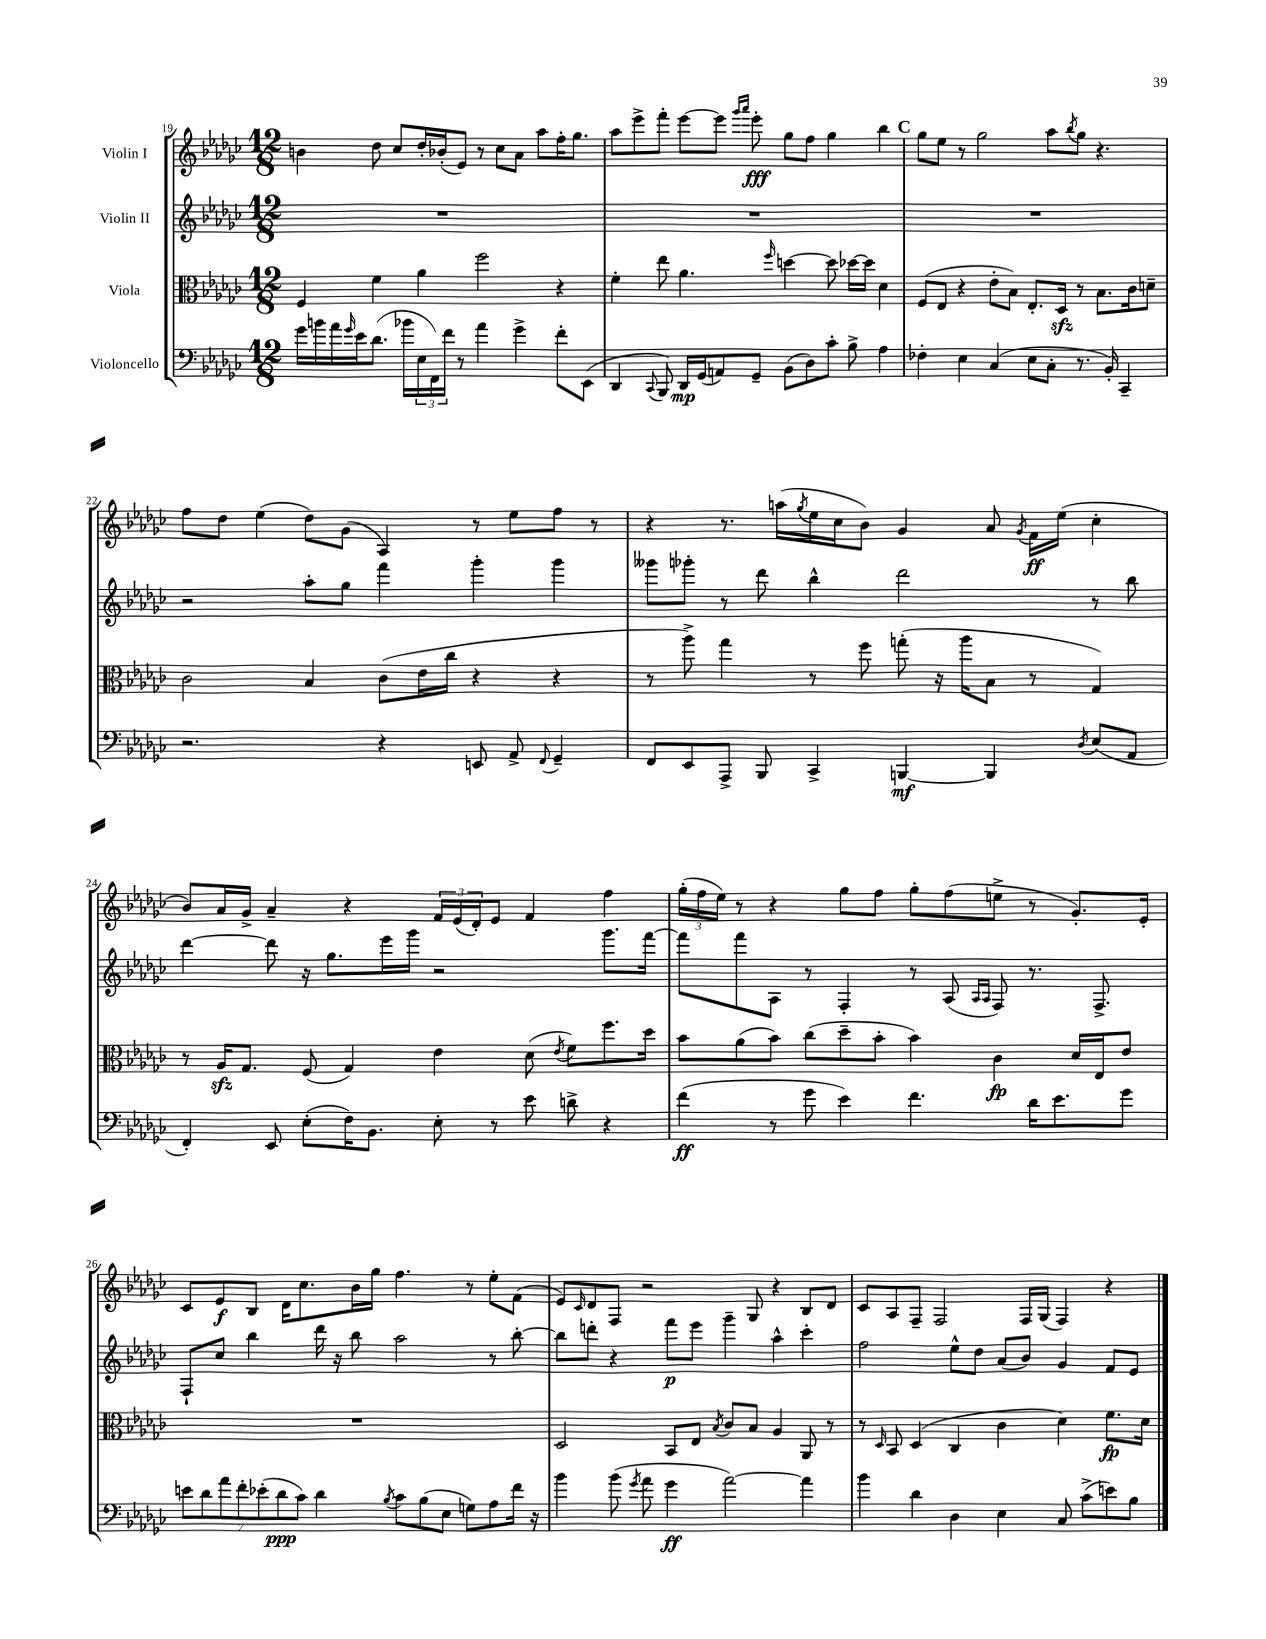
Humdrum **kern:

**kern	**dynam	**kern	**dynam	**kern	**dynam	**kern	**dynam
*part4	*part4	*part3	*part3	*part2	*part2	*part1	*part1
*staff4	*staff4	*staff3	*staff3	*staff2	*staff2	*staff1	*staff1
*I"Violoncello	*	*I"Viola	*	*I"Violin II	*	*I"Violin I	*
*clefF4	*	*clefC3	*	*clefG2	*	*clefG2	*
*k[b-e-a-d-g-c-]	*	*k[b-e-a-d-g-c-]	*	*k[b-e-a-d-g-c-]	*	*k[b-e-a-d-g-c-]	*
*M12/8	*	*M12/8	*	*M12/8	*	*M12/8	*
=19	=19	=19	=19	=19	=19	=19	=19
16g-\LL	.	4F/	.	1.r	.	4bn\	.
16bn\	.	.	.	.	.	.	.
16a-\	.	.	.	.	.	.	.
16qqg-/	.	.	.	.	.	.	.
16e-\J	.	.	.	.	.	.	.
(8.d-\J	.	4f\	.	.	.	8dd-\	.
.	.	.	.	.	.	8cc-/L	.
16b-X\LL	.	.	.	.	.	.	.
24E-\	.	4a-\	.	.	.	16dd-'/L	.
24FF\)	.	.	.	.	.	.	.
.	.	.	.	.	.	(16b-X'/J	.
24f\JJ	.	.	.	.	.	.	.
8r	.	.	.	.	.	8e-/J)	.
4a-\	.	2ff\	.	.	.	8r	.
.	.	.	.	.	.	8cc-\L	.
4g-^\	.	.	.	.	.	8a-\J	.
.	.	.	.	.	.	8aa-\L	.
8f'\L	.	4r	.	.	.	16ff'\K	.
.	.	.	.	.	.	8.gg-\J	.
(8EE-\J	.	.	.	.	.	.	.
=20	=20	=20	=20	=20	=20	=20	=20
4DD-/	.	4f'\	.	1.r	.	8aa-\L	.
.	.	.	.	.	.	8eee-^\	.
8qqCC-/	.	.	.	.	.	.	.
8BBB-/)	.	8ee-\	.	.	.	8fff'\J	.
16DD-/LL	mp	4.a-\	.	.	.	[8eee-\L	.
(16GG-/J	.	.	.	.	.	.	.
8AAn/)	.	.	.	.	.	8eee-\J]	.
.	.	.	.	.	.	16qqggg-/LL	.
.	.	.	.	.	.	16qqaaa-/JJ	.
8GG-~/J	.	.	.	.	.	8eee-'\	fff
.	.	16qqff/	.	.	.	.	.
(8BB-\L	.	[4ddn\	.	.	.	8gg-\L	.
8D-\)	.	.	.	.	.	8ff\J	.
8c-'\J	.	8dd\]	.	.	.	4gg-\	.
8B-^\	.	[16dd-X\LL	.	.	.	.	.
.	.	16dd-\JJ]	.	.	.	.	.
4A-\	.	4d-\	.	.	.	4bb-\	.
!!LO:REH:place=s1:t=C
=21	=21	=21	=21	=21	=21	=21	=21
4F-X'\	.	(8F/L	.	1.r	.	8gg-\L	.
.	.	8E-/J	.	.	.	8ee-\J	.
4E-\	.	4r	.	.	.	8r	.
.	.	.	.	.	.	2gg-\	.
(4C-/	.	8e-'\L	.	.	.	.	.
.	.	8B-\J)	.	.	.	.	.
8E-\L	.	8.E-'/L	.	.	.	.	.
8C-'\J	.	.	.	.	.	8aa-\L	.
.	.	16D-zz/Jk	.	.	.	.	.
.	.	.	.	.	.	8qbb-/	.
8.r	.	8r	.	.	.	8gg-\J	.
.	.	8.B-\L	.	.	.	4.r	.
16BB-'/)	.	.	.	.	.	.	.
4CC-~/	.	.	.	.	.	.	.
.	.	16c-\k	.	.	.	.	.
.	.	8dn~\J	.	.	.	.	.
!!LO:LB:g=z
=22	=22	=22	=22	=22	=22	=22	=22
2.r	.	2c-\	.	2r	.	8ff\L	.
.	.	.	.	.	.	8dd-\J	.
.	.	.	.	.	.	(4ee-\	.
.	.	4B-/	.	8aa-'\L	.	8dd-\L)	.
.	.	.	.	8gg-\J	.	(8g-\J	.
4r	.	(8c-\L	.	4fff\	.	4A-/)	.
.	.	16e-\L	.	.	.	.	.
.	.	16cc-\JJ	.	.	.	.	.
8EEn/	.	4r	.	4ggg-'\	.	8r	.
8AA-^/	.	.	.	.	.	8ee-\L	.
8qqFF/	.	.	.	.	.	.	.
4GG-~/	.	4r	.	4ggg-\	.	8ff\J	.
.	.	.	.	.	.	8r	.
=23	=23	=23	=23	=23	=23	=23	=23
8FF/L	.	8r	.	8ggg--X\L	.	4r	.
8EE-/	.	8aa-^\)	.	8ggg-X'\J	.	.	.
8AAA-^/J	.	4gg-\	.	8r	.	8.r	.
8BBB-/	.	.	.	8ddd-\	.	.	.
.	.	.	.	.	.	(16aan\LL	.
.	.	.	.	.	.	8qgg-/	.
4CC-^/	.	8r	.	4bb-^^\	.	16ee-\	.
.	.	.	.	.	.	16cc-\J	.
.	.	8ff\	.	.	.	8b-\J)	.
[4BBBn/	mf	(8ggn'\	.	2ddd-\	.	4g-/	.
.	.	16r	.	.	.	.	.
.	.	16aa-\KL	.	.	.	.	.
4BBB/]	.	8B-\J	.	.	.	8a-/	.
.	.	.	.	.	.	8qg-/	.
.	.	8r	.	.	.	16f\LL	ff
.	.	.	.	.	.	(16ee-\JJ	.
8qD-/	.	.	.	.	.	.	.
(8E-/L	.	4G-/)	.	8r	.	4cc-'\	.
8AA-/J	.	.	.	8bb-\	.	.	.
!!LO:LB:g=z
=24	=24	=24	=24	=24	=24	=24	=24
4FF'/)	.	8r	.	[4ddd-\	.	8b-/L)	.
.	.	16A-zz/KL	.	.	.	16a-/L	.
.	.	8.G-/J	.	.	.	16g-^/JJ	.
8EE-/	.	.	.	8ddd-\]	.	4a-~/	.
(8E-'\L	.	(8F/	.	16r	.	.	.
.	.	.	.	8.gg-\L	.	.	.
16F\K)	.	4G-/)	.	.	.	4r	.
8.BB-\J	.	.	.	.	.	.	.
.	.	.	.	16eee-\L	.	.	.
.	.	.	.	16ggg-\JJ	.	.	.
8E-'\	.	4e-\	.	2r	.	24f/LL	.
.	.	.	.	.	.	(24e-/	.
.	.	.	.	.	.	24d-'/J)	.
8r	.	.	.	.	.	8e-/J	.
8e-\	.	(8d-\	.	.	.	4f/	.
.	.	8qe-/	.	.	.	.	.
8dn^\	.	8f\L)	.	.	.	.	.
4r	.	8.ff\	.	8.ggg-\L	.	4ff\	.
.	.	16dd-\Jk	.	[16fff\Jk	.	.	.
=25	=25	=25	=25	=25	=25	=25	=25
(4f\	ff	8b-\L	.	8fff\L]	.	(24gg-'\LL	.
.	.	.	.	.	.	24ff\	.
.	.	.	.	.	.	24ee-\JJ)	.
.	.	(8a-\	.	8fff\	.	8r	.
8r	.	8b-\J)	.	8A-\J	.	4r	.
8g-\	.	(8cc-\L	.	8r	.	.	.
4e-\)	.	8dd-~\	.	4F'/	.	8gg-\L	.
.	.	8b-'\J	.	.	.	8ff\J	.
4.f\	.	4b-\)	.	8r	.	8gg-'\L	.
.	.	.	.	(8A-/	.	(8ff\	.
.	.	.	.	16qqA-/LL	.	.	.
.	.	.	.	16qqA-/JJ	.	.	.
.	.	4c-\	fp	8F/)	.	8een^\J	.
16d-\KL	.	.	.	8.r	.	8r	.
8.e-\	.	.	.	.	.	.	.
.	.	16d-/LL	.	.	.	8.g-'/L)	.
.	.	16E-/J	.	8.F^/	.	.	.
8g-\J	.	8e-/J	.	.	.	.	.
.	.	.	.	.	.	16e-'/Jk	.
!!LO:LB:g=z
=26	=26	=26	=26	=26	=26	=26	=26
14en\L	.	1.r	.	8F`/L	.	8c-/L	.
14d-\	.	.	.	.	.	.	.
.	.	.	.	8cc-/J	.	8e-/	f
14a-\	.	.	.	.	.	.	.
14f'\	.	.	.	.	.	.	.
.	.	.	.	4bb-\	.	8B-/J	.
(14e-X'\	.	.	.	.	.	.	.
14d-\	ppp	.	.	.	.	.	.
.	.	.	.	.	.	16d-\KL	.
14c-\J)	.	.	.	.	.	.	.
.	.	.	.	.	.	8.cc-\	.
4d-\	.	.	.	16ddd-\	.	.	.
.	.	.	.	16r	.	.	.
.	.	.	.	8bb-\	.	16b-\L	.
.	.	.	.	.	.	16gg-\JJ	.
8qB-/	.	.	.	.	.	.	.
8c-\L	.	.	.	2aa-\	.	4.ff\	.
(8B-\	.	.	.	.	.	.	.
8E-\J	.	.	.	.	.	.	.
8Gn\L)	.	.	.	.	.	8r	.
8A-\	.	.	.	8r	.	8ee-'\L	.
16f\Jk	.	.	.	[8bb-'\	.	(8f\J	.
16r	.	.	.	.	.	.	.
=27	=27	=27	=27	=27	=27	=27	=27
4b-\	.	2D-/	.	8bb-\L]	.	8e-/L)	.
.	.	.	.	.	.	16qqc-/	.
.	.	.	.	8dddn'\J	.	8d-/	.
(8b-\	.	.	.	4r	.	8F/J	.
8qg-/	.	.	.	.	.	.	.
8a-\	.	.	.	.	.	2r	.
4g-\	ff	8BB-/L	.	8fff\L	p	.	.
.	.	8E-/J	.	8eee-\J	.	.	.
.	.	8qB-/	.	.	.	.	.
[2a-\)	.	8c-/L	.	4ggg-~\	.	.	.
.	.	8B-/J	.	.	.	8G-/	.
.	.	4A-/	.	4aa-^^\	.	4r	.
4a-\]	.	8AA-/	.	4ccc-'\	.	8B-/L	.
.	.	8r	.	.	.	8d-/J	.
=28	=28	=28	=28	=28	=28	=28	=28
4b-\	.	8r	.	2ff\	.	8c-/L	.
.	.	16qqD-/	.	.	.	.	.
.	.	8BB-/	.	.	.	8A-/	.
4d-\	.	(4D-/	.	.	.	8F~/J	.
.	.	.	.	.	.	2F/	.
4D-\	.	4C-/	.	8ee-^^\L	.	.	.
.	.	.	.	8dd-\J	.	.	.
4E-\	.	4c-\	.	(8a-/L	.	.	.
.	.	.	.	8b-/J)	.	16F/LL	.
.	.	.	.	.	.	(16G-/JJ	.
8C-/	.	4d-\)	.	4g-/	.	4F/)	.
(8c-^\L	.	.	.	.	.	.	.
8en\)	.	8.f\L	fp	8f/L	.	4r	.
8B-\J	.	.	.	8e-/J	.	.	.
.	.	16d-\Jk	.	.	.	.	.
==	==	==	==	==	==	==	==
*-	*-	*-	*-	*-	*-	*-	*-
